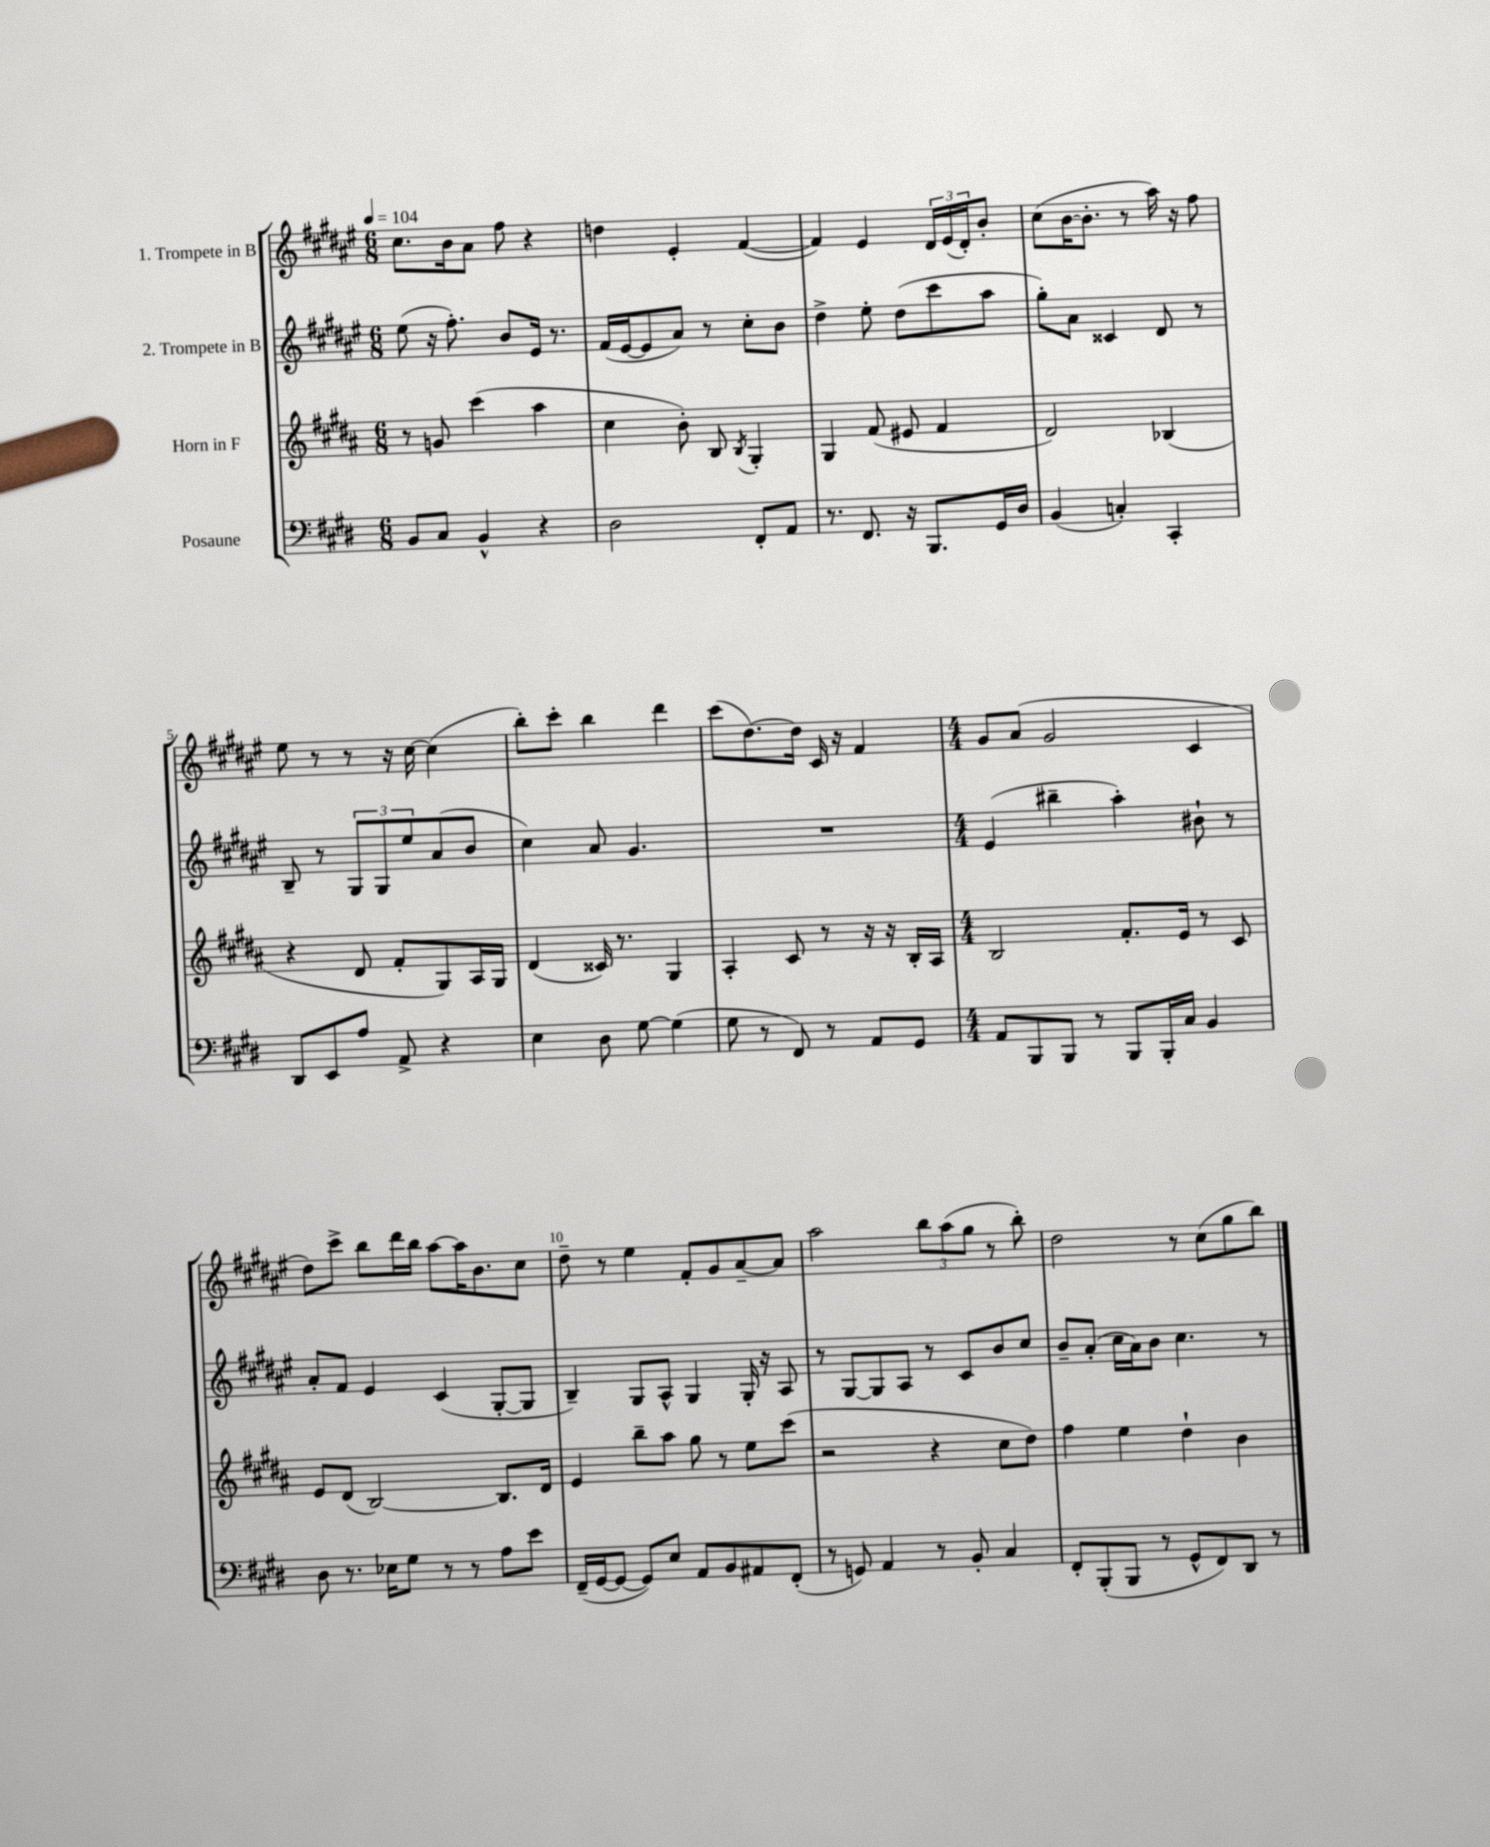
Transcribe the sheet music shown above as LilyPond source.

<<
\new StaffGroup <<
\new Staff = "s0" \with { instrumentName = "1. Trompete in B" } {
    \clef treble \key fis \major \numericTimeSignature \time 6/8 \tempo 4 = 104
    cis''8. b'16 ais'8 fis''8 r4 |
    d''4 eis'4-. fis'4~( |
    fis'4) eis'4 \tuplet 3/2 { dis'16 eis'16( dis'16-.) } b'8-. |
    cis''8( b'16~ b'8.-. r8 ais''16) r16 fis''8 |
    eis''8 r8 r8 r16 cis''16~ cis''4( |
    b''8-.) cis'''8-. b''4 dis'''4 |
    cis'''8( dis''8.~) dis''16 cis'16 r16 fis'4 |
    \numericTimeSignature \time 4/4 gis'8 ais'8( gis'2 cis'4 |
    dis''8) cis'''8-> b''8 dis'''16 b''16 ais''8~ ais''16 b'8. cis''8 |
    dis''8-- r8 eis''4 fis'8-. gis'8 ais'8~-- ais'8 |
    ais''2 \tuplet 3/2 { b''8 ais''8( gis''8 } r8 b''8-.) |
    dis''2 r8 cis''8( gis''8 b''8) \bar "|." |
}
\new Staff = "s1" \with { instrumentName = "2. Trompete in B" } {
    \clef treble \key fis \major \numericTimeSignature \time 6/8
    eis''8( r16 fis''8.-.) b'8 eis'16 r8. |
    fis'16( eis'16~ eis'8 ais'8) r8 cis''8-. b'8 |
    dis''4-> eis''8-. dis''8( cis'''8 ais''8 |
    gis''8-.) ais'8 cisis'4 dis'8 r8 |
    b8-- r8 \tuplet 3/2 { gis8 gis8 eis''8 } ais'8( b'8 |
    cis''4) ais'8 gis'4. |
    R2. |
    \numericTimeSignature \time 4/4 eis'4( bis''4-- ais''4-.) bis'8-! r8 |
    ais'8-. fis'8 eis'4 cis'4( gis8~-. gis8 |
    b4--) gis8 ais8-^ gis4 gis16-. r16 ais8 |
    r8 gis8~ gis8 ais8 r8 cis'8 b'8 cis''8 |
    b'8-- ais'8-.( cis''16 ais'16) b'8 cis''4. r8 \bar "|." |
}
\new Staff = "s2" \with { instrumentName = "Horn in F" } {
    \clef treble \key b \major \numericTimeSignature \time 6/8
    r8 g'8 cis'''4( ais''4 |
    cis''4 b'8-.) b8 \acciaccatura { b8 } gis4-. |
    gis4 fis'8( eis'8 fis'4 |
    dis'2) bes4( |
    r4 dis'8 fis'8-. gis8) ais16 gis16 |
    dis'4( cisis'16) r8. gis4 |
    ais4-. cis'8 r8 r16 r16 b16-. ais16 |
    \numericTimeSignature \time 4/4 b2 fis'8.-. e'16 r8 cis'8 |
    e'8 dis'8( b2~) b8. dis'16 |
    e'4 b''8-- ais''8 gis''8 r8 e''8 cis'''8( |
    r2 r4 cis''8 dis''8) |
    fis''4 e''4 dis''4-! b'4 \bar "|." |
}
\new Staff = "s3" \with { instrumentName = "Posaune" } {
    \clef bass \key e \major \numericTimeSignature \time 6/8
    b,8 cis8 b,4-^ r4 |
    dis2 fis,8-. a,8 |
    r8. fis,8. r16 b,,8. gis,16 dis16 |
    b,4( c4-.) cis,4-. |
    dis,8 e,8 a8 a,8-> r4 |
    e4 dis8 gis8~ gis4( |
    gis8 r8 fis,8) r8 a,8 gis,8 |
    \numericTimeSignature \time 4/4 a,8 b,,8 b,,8 r8 b,,8 b,,16-. cis16 b,4 |
    dis8 r8. ees16 gis8 r8 r8 a8 e'8 |
    fis,16--( gis,16~ gis,8~ gis,8) e8 a,8 b,8 ais,8 fis,8-.( |
    r8 g,8) a,4 r8 b,8-. cis4 |
    fis,8-. b,,8-.( b,,8 r8 gis,8-^ fis,8) dis,8 r8 \bar "|." |
}
>>
>>
\layout { \context { \Score \override BarNumber.break-visibility = ##(#f #t #t) barNumberVisibility = #(every-nth-bar-number-visible 5) } }
